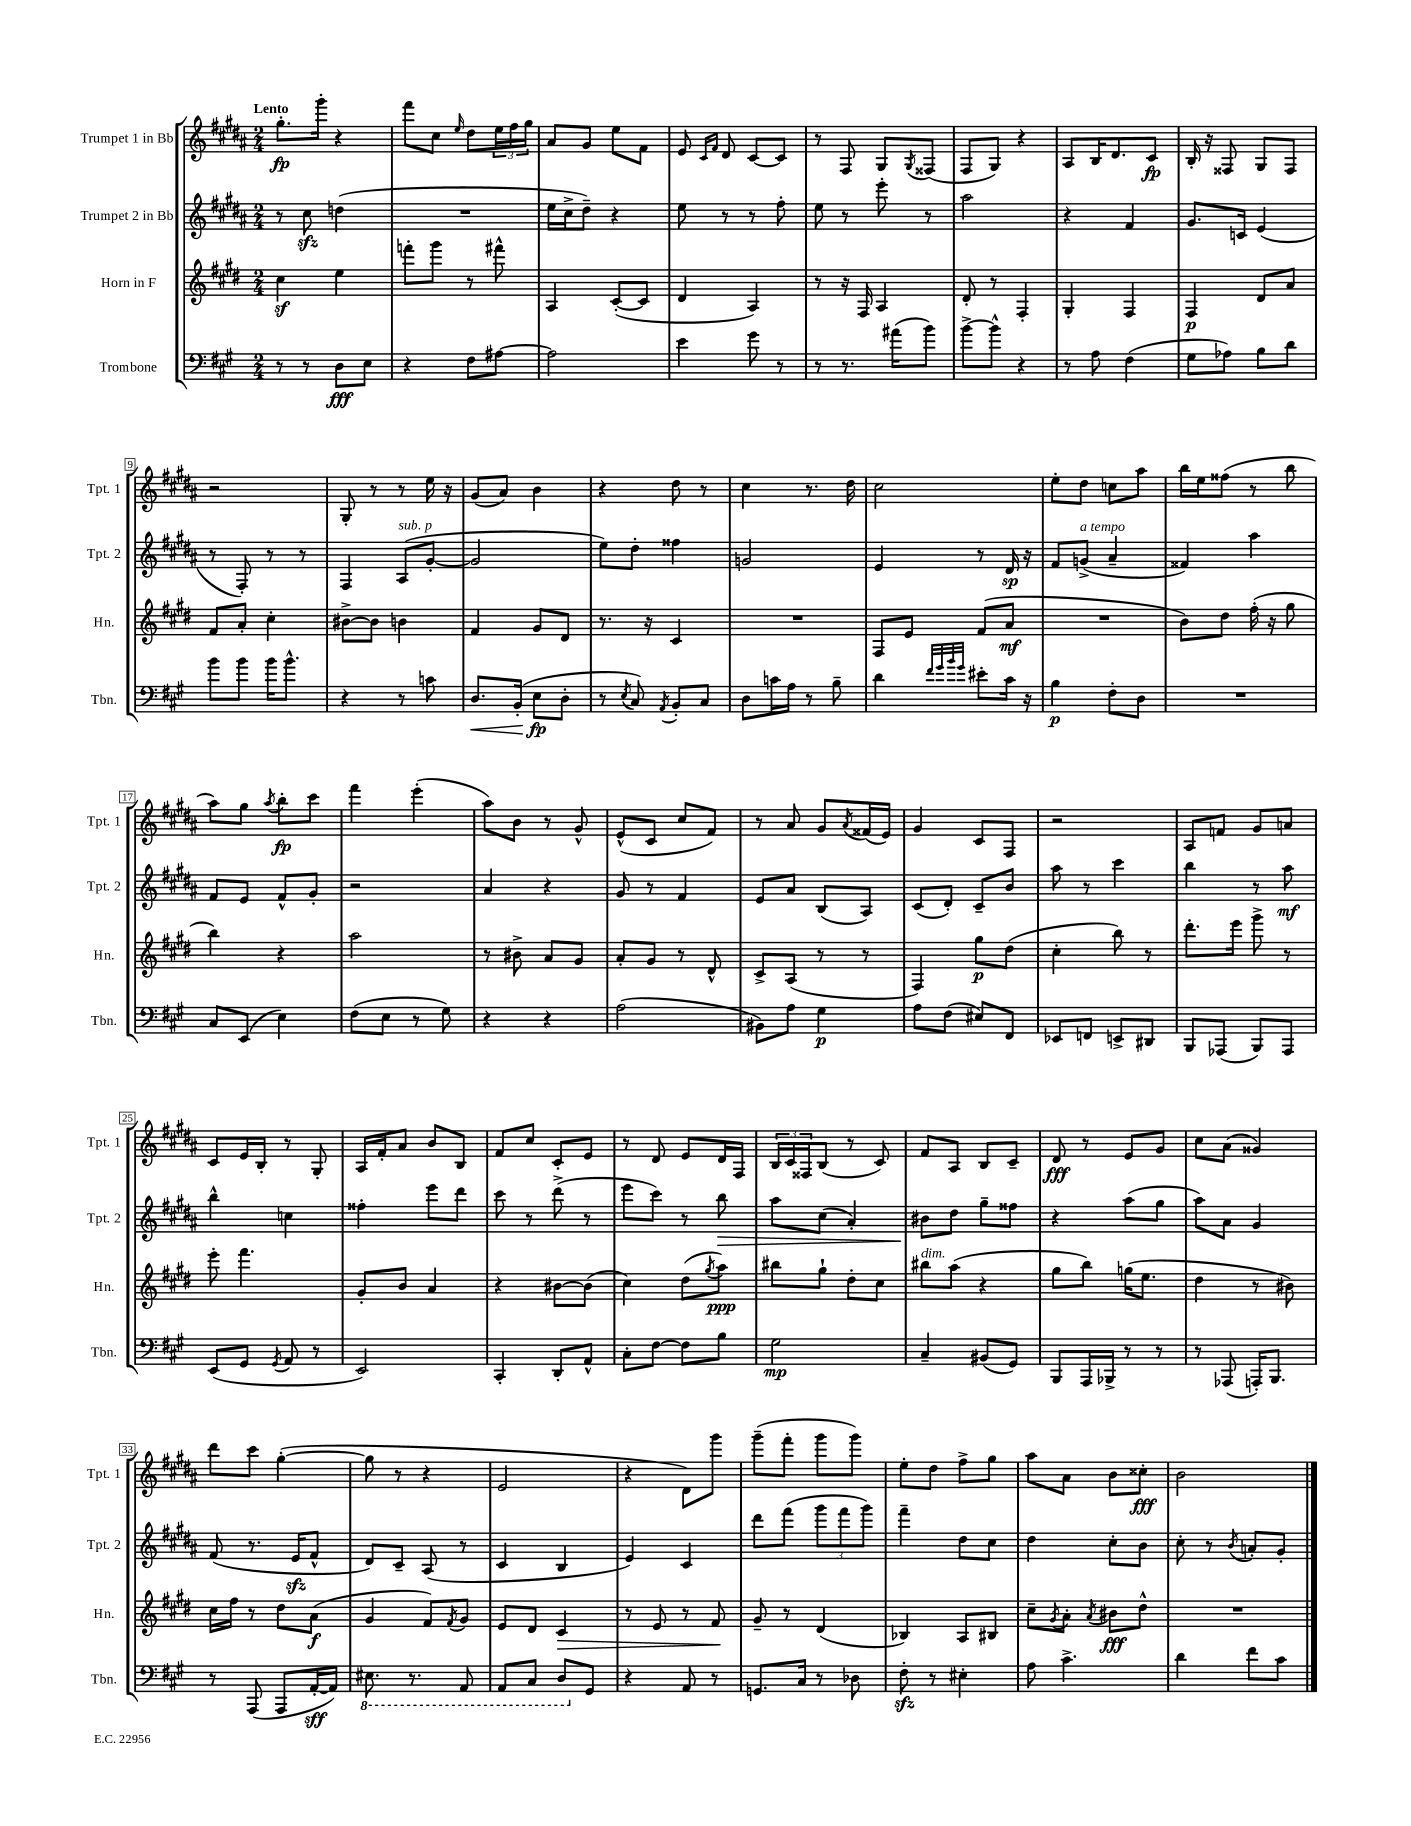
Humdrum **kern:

**kern	**kern	**kern	**kern
*staff4	*staff3	*staff2	*staff1
*clefF4	*clefG2	*clefG2	*clefG2
*k[f#c#g#]	*k[f#c#g#d#]	*k[f#c#g#d#a#]	*k[f#c#g#d#a#]
*M2/4	*M2/4	*M2/4	*M2/4
8r	4cc#	8r	8.gg#'
8r	.	8cc#	.
.	.	.	16ggg#'
8D	4ee	(4dd	4r
8E	.	.	.
=	=	=	=
4r	8fff'	2r	8fff#
.	8ggg#	.	8cc#
.	.	.	16qqee
8F#	8r	.	8dd#
[8A#	8fff#^^	.	24ee
.	.	.	24ff#
.	.	.	24gg#
=	=	=	=
2A#]	4A	16ee	8a#
.	.	16cc#^	.
.	.	8dd#~)	8g#
.	([8c#'	4r	8ee
.	8c#]	.	8f#
=	=	=	=
4e	4d#	8ee	8e
.	.	.	16qqc#
.	.	.	16qqf#
.	.	8r	8d#
8g#	4A)	8r	[8c#
8r	.	8ff#'	8c#]
=	=	=	=
8r	8r	8ee	8r
8.r	16r	8r	8F#
.	16F#	.	.
.	4A	8eee'	8G#
(16a#	.	.	.
.	.	.	8qG#
8b)	.	8r	(8F##
=	=	=	=
[8b^	8d#'	2aa#	8F#
8b^^]	8r	.	8G#)
4r	4F#'	.	4r
=	=	=	=
8r	4G#'	4r	8A#
8A	.	.	16B
.	.	.	8.d#
(4F#	4F#	4f#	.
.	.	.	8c#
=	=	=	=
8G#	4F#	8.g#	16B'
.	.	.	16r
8A-)	.	.	8F##
.	.	16c	.
8B	8d#	(4e	8G#
8d	8a	.	8F##
=	=	=	=
8b	8f#	8r	2r
8b	8a'	8F#')	.
16b	4cc#'	8r	.
8.b^^	.	.	.
.	.	8r	.
=	=	=	=
4r	[8b#^	4F#	8G#'
.	8b#]	.	8r
8r	4b	(8A#	8r
8c	.	[8g#'	16ee
.	.	.	16r
=	=	=	=
8.D	4f#	2g#]	(8g#
.	.	.	8a#)
(16BB'	.	.	.
8E	8g#	.	4b
8D'	8d#	.	.
=	=	=	=
8r	8.r	8ee)	4r
8qE	.	.	.
8C#)	.	8dd#'	.
.	16r	.	.
8qAA	.	.	.
8BB'	4c#	4ff##	8dd#
8C#	.	.	8r
=	=	=	=
8D	2r	2g	4cc#
16c	.	.	.
16A	.	.	.
8r	.	.	8.r
8B~	.	.	.
.	.	.	16dd#
=	=	=	=
4d	8F#	4e	2cc#
.	8e	.	.
32qqf#	.	.	.
32qqg#	.	.	.
32qqb	.	.	.
32qqg#	.	.	.
8e#'	(8f#	8r	.
16c#	8a	16d#	.
16r	.	16r	.
=	=	=	=
4B	2r	8f#	8ee'
.	.	(8g^	8dd#
8F#'	.	4a#~	8cc
8D	.	.	8aa#
=	=	=	=
2r	8b)	4f##)	16bb
.	.	.	16ee
.	8dd#	.	(8ff##
.	(16ff#'	4aa#	8r
.	16r	.	.
.	8gg#	.	8bb
=	=	=	=
8C#	4bb)	8f#	8aa#)
(8EE	.	8e	8gg#
.	.	.	8qaa#
4E)	4r	8f#^^	8bb'
.	.	8g#'	8ccc#
=	=	=	=
(8F#	2aa	2r	4fff#
8E	.	.	.
8r	.	.	(4eee'
8G#)	.	.	.
=	=	=	=
4r	8r	4a#	8aa#)
.	8b#^	.	8b
4r	8a	4r	8r
.	8g#	.	8g#^^
=	=	=	=
(2A	8a'	8g#	(8e^^
.	8g#	8r	8c#
.	8r	4f#	8cc#
.	8d#^^	.	8f#)
=	=	=	=
8BB#)	8c#^	8e	8r
8A	(8A	8a#	8a#
4G#	8r	(8B	8g#
.	.	.	8qa#
.	8r	8A#)	(16f##
.	.	.	16e)
=	=	=	=
8A	4F#)	(8c#	4g#
(8F#	.	8d#')	.
8E#)	8gg#	8c#~	8c#
8FF#	(8dd#	8b	8F#
=	=	=	=
8EE-	4cc#'	8aa#	2r
8FF	.	8r	.
8EE^	8bb)	4ccc#	.
8DD#	8r	.	.
=	=	=	=
8BBB	8.ddd#'	4bb	8A#
(8AAA-	.	.	8f
.	16eee	.	.
8BBB)	8ggg#^	8r	8g#
8AAA-	8r	8aa#	8a
=	=	=	=
(8EE	8eee'	4bb^^	8c#
8GG#	4.fff#	.	16e
.	.	.	16B'
8qGG#	.	.	.
8AA	.	4cc	8r
8r	.	.	8G#'
=	=	=	=
2EE)	8g#'	4ff##'	16A#
.	.	.	16f#'
.	8b	.	8a#
.	4a	8eee	8b
.	.	8ddd#	8B
=	=	=	=
4CC#'	4r	8ccc#	8f#
.	.	8r	8cc#
8DD'	[8b#	(8ddd#^	8c#'
8AA^^	(8b#]	8r	8e
=	=	=	=
8C#'	4cc#)	8eee	8r
[8F#	.	8ccc#)	8d#
8F#]	(8dd#	8r	8e
.	8qgg#	.	.
8B	8aa)	8bb	16d#
.	.	.	16F#
=	=	=	=
2G#	8bb#	8aa#	24B
.	.	.	24c#
.	.	.	24F##
.	8gg#`	(8cc#	(8B
.	8dd#'	4a#')	8r
.	8cc#	.	8c#)
=	=	=	=
4C#~	8bb#	8b#	8f#
.	(8aa	8dd#	8A#
(8BB#	4r	8gg#~	8B
8GG#)	.	8ff##	8c#~
=	=	=	=
8BBB	8gg#	4r	8d#
16AAA	8bb)	.	8r
16BBB-^	.	.	.
8r	(16gg	(8aa#	8e
.	8.ee	.	.
8r	.	8gg#	8g#
=	=	=	=
8r	4dd#	8aa#)	8cc#
(8AAA-	.	8a#	(8a#
16AAA')	8r	4g#	4g##)
8.BBB	.	.	.
.	8b#)	.	.
=	=	=	=
8r	16cc#	(8f#	8ddd#
.	16ff#	.	.
(8AAA	8r	8.r	8ccc#
8AAA	8dd#	.	([4gg#'
.	.	16e	.
[16AA'	(8a	8f#^^	.
16AA])	.	.	.
=	=	=	=
8.EE#	4g#	8d#)	8gg#]
.	.	8c#~	8r
8.r	.	.	.
.	8f#)	(8A#	4r
.	8qf#	.	.
8AAA	8g#	8r	.
=	=	=	=
8AAA	8e	4c#	2e
8CC#	8d#	.	.
8DD	4c#	4B	.
8GG#	.	.	.
=	=	=	=
4r	8r	4e)	4r
.	8e	.	.
8AA	8r	4c#	8d#)
8r	8f#	.	8ggg#
=	=	=	=
8.GG	8g#~	8ddd#	(8ggg#~
.	8r	(8fff#	8fff#'
16C#	.	.	.
8r	(4d#	12ggg#	8ggg#
.	.	12fff#	.
8D-	.	.	8ggg#)
.	.	12ggg#)	.
=	=	=	=
8F#'	4B-)	4fff#~	8ee'
8r	.	.	8dd#
4E#'	8A	8dd#	8ff#^
.	8B#	8cc#	8gg#
=	=	=	=
8A	8cc#~	4dd#	8aa#
.	8qg#	.	.
4.c#^	8a'	.	8a#
.	8qa	.	.
.	8b#	8cc#'	8b
.	8dd#^^	8b	8cc##'
=	=	=	=
4d	2r	8cc#'	2b
.	.	8r	.
.	.	8qb	.
8f#	.	8a'	.
8c#	.	8g#'	.
==	==	==	==
*-	*-	*-	*-
